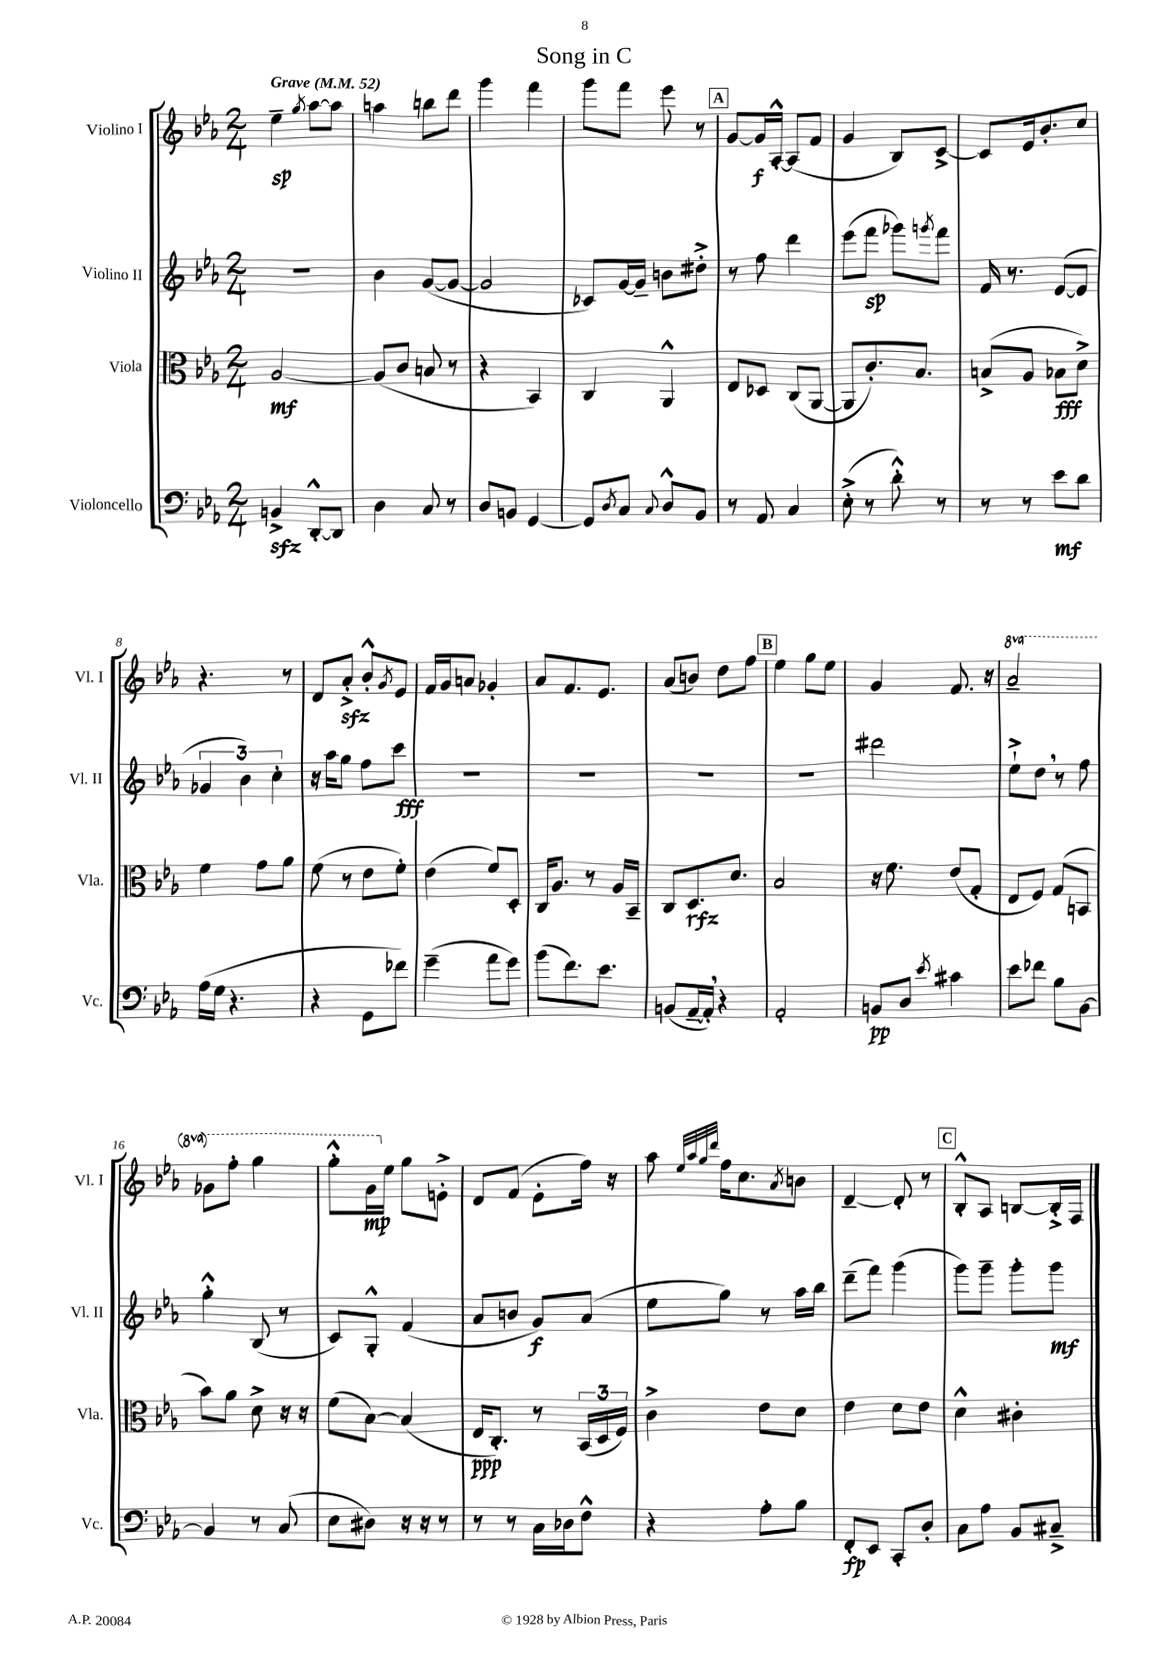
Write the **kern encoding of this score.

**kern	**kern	**kern	**kern
*staff4	*staff3	*staff2	*staff1
*clefF4	*clefC3	*clefG2	*clefG2
*k[b-e-a-]	*k[b-e-a-]	*k[b-e-a-]	*k[b-e-a-]
*M2/4	*M2/4	*M2/4	*M2/4
*MM52	*MM52	*MM52	*MM52
4BB^/	[2A-/	2r	4ee-~\
.	.	.	8qgg/
[8DD'^^/L	.	.	[8aa-\L
8DD/]J	.	.	8aa-\]J
=	=	=	=
4D\	(8A-/]L	4b-\	4aa\
.	8c/J	.	.
8C/	8B/	([8g/L	8bb\L
8r	8r	8g/_J	8ddd\J
=	=	=	=
8D/L	4r	2g/]	4ggg\
8BB/J	.	.	.
[4GG/	4BB-/)	.	4fff\
=	=	=	=
8GG/]L	4C/	8c-/L)	8ggg\L
8qD/	.	.	.
8C/J	.	[16g/L	8fff\J
.	.	16g~/]JJ	.
8qqC/	.	.	.
8D^^/L	4AA-^^/	8b\L	8eee-\
8BB-/J	.	8dd#'^\J	8r
=	=	=	=
8r	8E-/L	8r	[8g/L
8AA-/	8D-/J	8ff\	16g/]L
.	.	.	[16A-'^^/JJ
4C/	(8C/L	4ddd\	(8A-/]L
.	[8AA-/J	.	8f/J
=	=	=	=
(8E-'^\	8AA-/]L	(8eee-\L	4g/
8r	8.c'/)	8fff\J	.
8d'^^\)	.	8ggg-\L)	8B-/L)
.	8.B-/J	.	.
.	.	8qggg/	.
8r	.	8fff\J	[8c^/J
=	=	=	=
8r	(8B^/L	16f/	8c/]L
.	.	8.r	.
8r	8A-/J	.	16e-/k
.	.	.	8.b-'/
8e-\L	8B-\L	([8e-/L	.
8d\J	8d^\J)	8e-/]J	8cc/J
=	=	=	=
(16A-\LL	4f\	6g-/	4.r
16G\JJ	.	.	.
4.r	.	.	.
.	.	6b-\)	.
.	8g\L	.	.
.	.	6cc'\	.
.	8a-\J	.	8r
=	=	=	=
4r	(8f\	16r	8d/L
.	.	16aa-\LK	.
.	8r	8gg\J	8a-'^/J
8GG\L	8e-\L	8ff\L	8b-'^^/L
.	.	.	8qg/
8f-\J)	8f'\J)	8ccc\J	8e-/J
=	=	=	=
(4g~\	(4e-\	2r	16f/LL
.	.	.	16g/J
.	.	.	8a/J
8a-\L	8f/L)	.	4g-'/
8g\J)	8D'/J	.	.
=	=	=	=
(8b-\L	16C/LK	2r	8a-/L
.	8.A-/J	.	.
8.f\)	.	.	8.f/
.	8r	.	.
8.e-\J	.	.	8.e-/J
.	16A-/LL	.	.
.	16BB-~/JJ	.	.
=	=	=	=
(8BB/L	8C/L	2r	(8a-/L
[16AA-~/L	8.D/	.	8b/J)
16AA-'/]JJ)	.	.	.
4r	.	.	8dd\L
.	8.d/J	.	.
.	.	.	8ff\J
=	=	=	=
2AA-'/	2B-/	2r	4ee-\
.	.	.	8gg\L
.	.	.	8ee-\J
=	=	=	=
8BB/L	16r	2ddd#\	4g/
.	8.f\	.	.
8D/J	.	.	.
8qe-/	.	.	.
4c#\	(8e-/L	.	8.f/
.	8G'/J	.	.
.	.	.	16r
=	=	=	=
8e-\L	8E-/L	8ee-`^\L	2aa-~/
8f-\J	8F/J)	8dd\J	.
8B-\L	(8G/L	8r	.
[8BB-\J	8BB/J	8ff\	.
=	=	=	=
4BB-/]	8b-\L)	4gg'^^\	8gg-\L
.	8a-\J	.	8fff'\J
8r	8d^\	(8B-/	4ggg\
(8C/	16r	8r	.
.	16r	.	.
=	=	=	=
8E-\L	(8f\L	8c/L)	8ggg'^^\L
8D#\J)	[8B-\J)	8G'^^/J	16gg\L
.	.	.	16ee-\JJ
16r	(4B-/]	(4f/	8gg\L
16r	.	.	.
8r	.	.	8e'^\J
=	=	=	=
8r	16E-/LK	8a-/L	8d/L
.	8.C'/J)	.	.
8r	.	8b/J	(8f/J
16C\LL	8r	8g/L)	8e-'\L
16D-\J	.	.	.
8F^^\J	(24BB-/LL	(8a-/J	16ff\Jk)
.	24D/	.	.
.	.	.	16r
.	24F/JJ)	.	.
=	=	=	=
4r	4c^\	8ee-\L	8aa-\
.	.	.	32qqee-/LLL
.	.	.	32qqaa-/
.	.	.	32qqgg/
.	.	.	32qqddd/JJJ
.	.	8gg\J)	16ff\LK
.	.	.	8.cc\
8A-'\L	8e-\L	8r	.
.	.	.	8qa-/
8B-\J	8d\J	16aa-\LL	8b\J
.	.	16bb-\JJ	.
=	=	=	=
8FF'/L	4e-\	(8ddd~\L	[4d~/
8EE-/J	.	8fff\J)	.
8CC'/L	8d\L	(4ggg\	8d'/]
8D'/J	8e-\J	.	8r
=	=	=	=
8C\L	4d^^\	8ggg\L)	8B-'^^/L
8A-\J	.	8ggg~\J	8A-/J
8BB-/L	4c#'\	8ggg'\L	[8B/L
8C#~^/J	.	8ggg\J	16B'^/]L
.	.	.	16F/JJ
==	==	==	==
*-	*-	*-	*-
